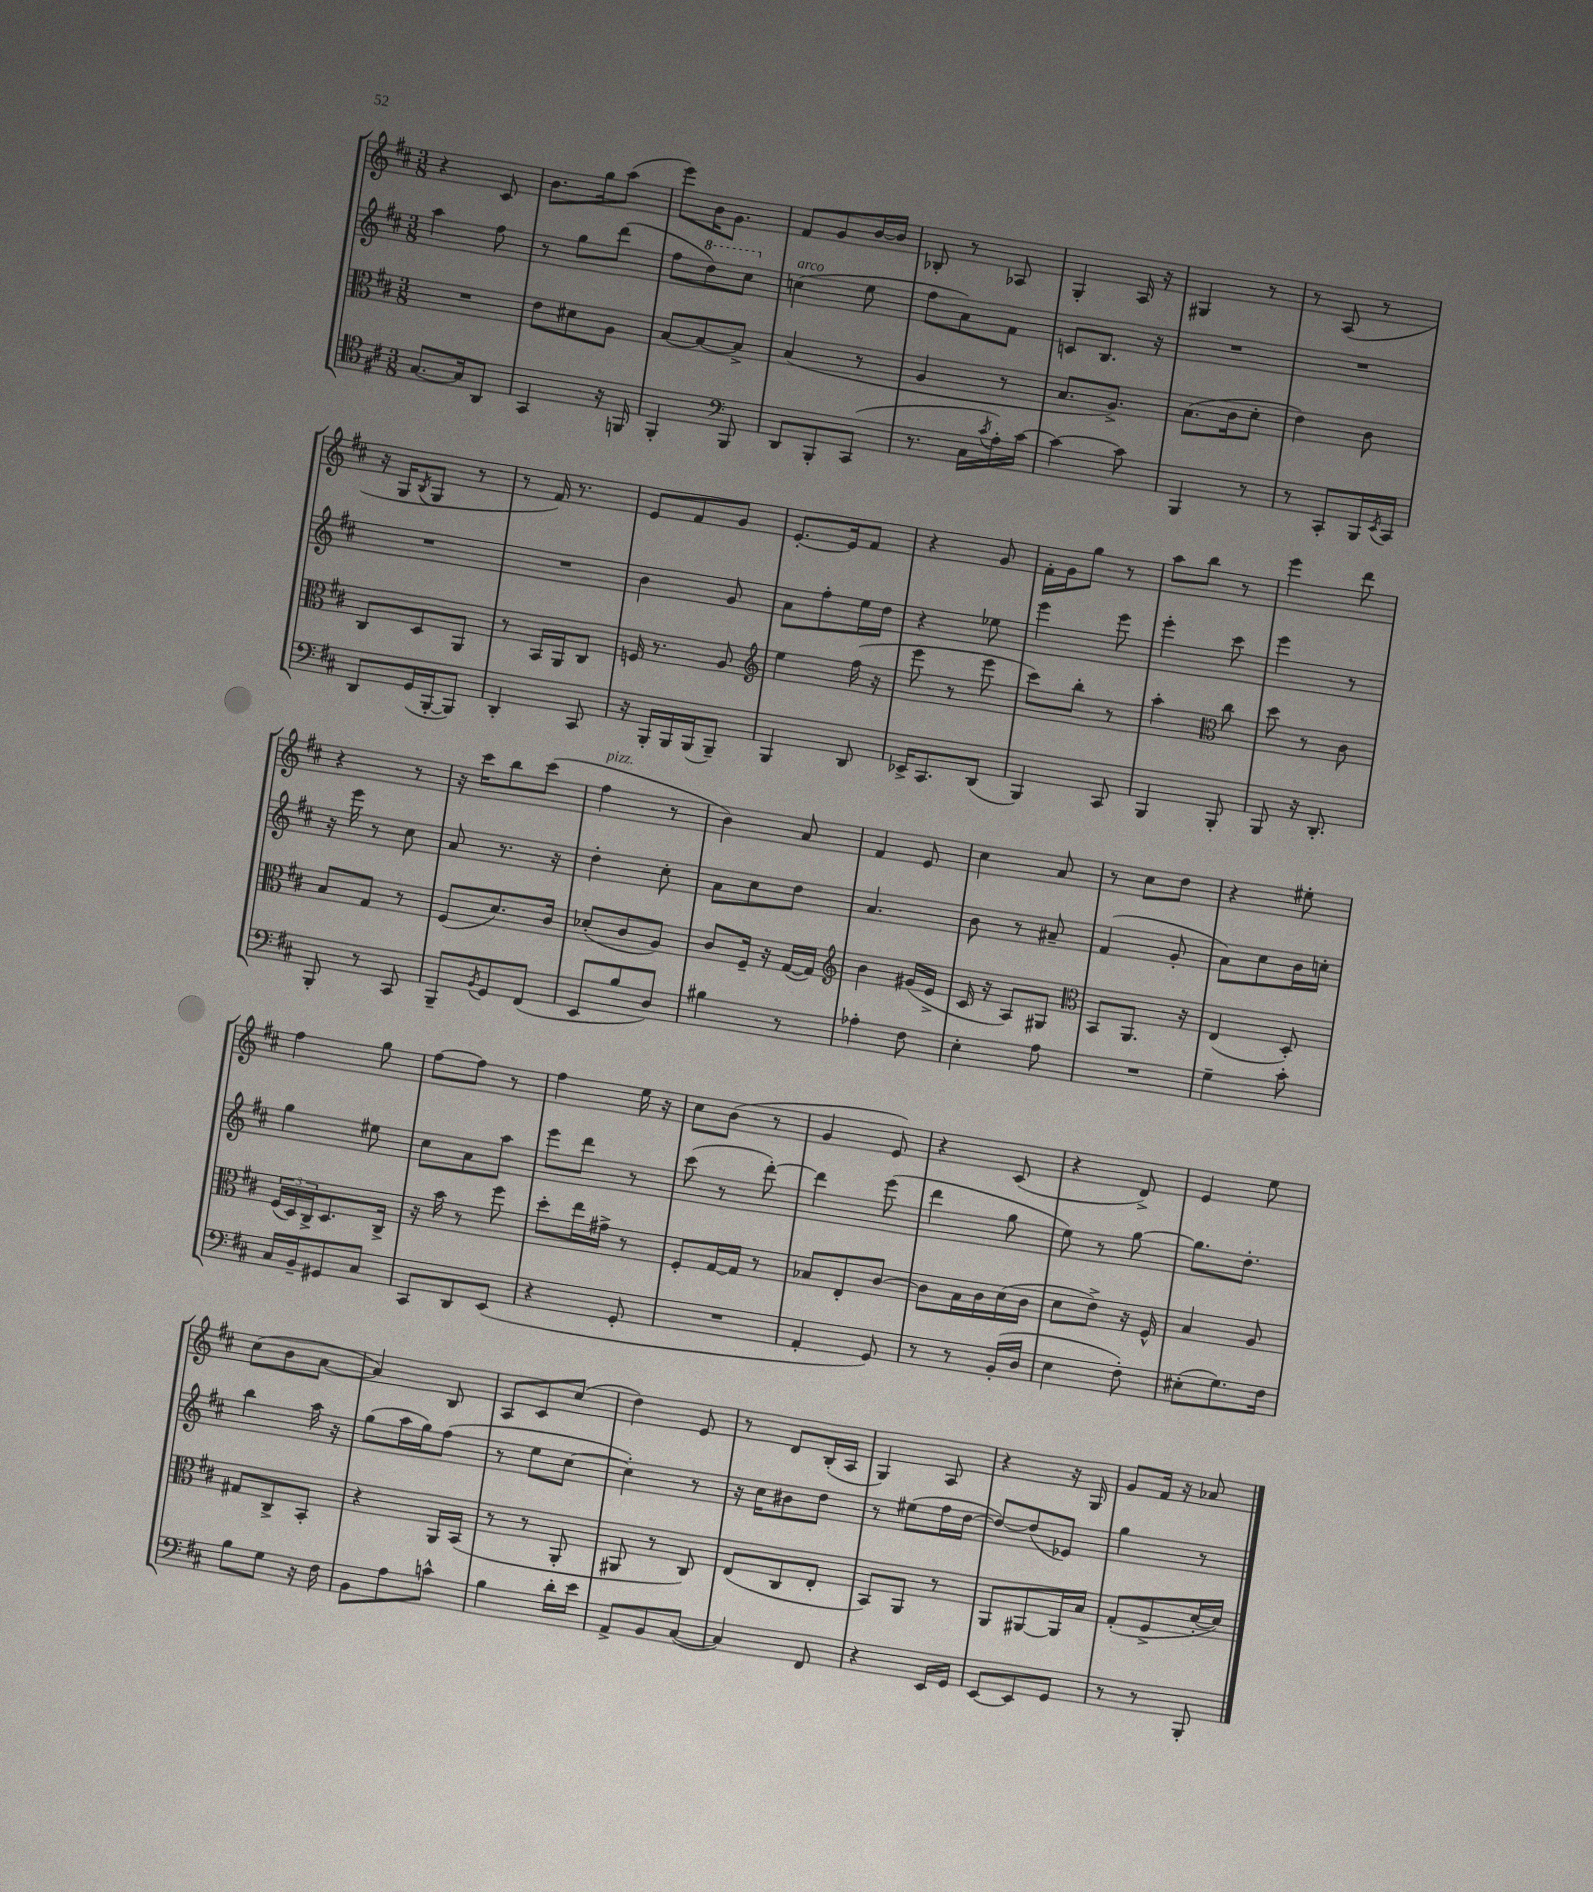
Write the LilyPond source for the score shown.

<<
\new StaffGroup <<
\new Staff = "s0" {
    \clef treble \key d \major \numericTimeSignature \time 3/8
    r4 cis'8 |
    b'8. g''16 a''8( |
    e'''8) b'16 g'8. |
    fis'8 g'8 b'16~ b'16 |
    bes8-. r8 aes8 |
    g4-. a16 r16 |
    gis4 r8 |
    r8 a8( r8 |
    r16 g16 \acciaccatura { b8 } g8 r8 |
    r8 fis'16) r8. |
    e'8 fis'8 g'8 |
    e'8.~-. e'16 fis'8 |
    r4 g'8 |
    fis'16-. g'16 g''8 r8 |
    a''8 b''8 r8 |
    e'''4 d'''8 |
    r4 r8 |
    r16 cis'''16 b''8 cis'''8( |
    fis''4^\markup { \italic "pizz." } r8 |
    b'4) a'8 |
    fis'4 e'8 |
    cis''4 a'8 |
    r8 cis''8 d''8 |
    r4 eis''8-. |
    fis''4 g''8 |
    fis''8~ fis''8 r8 |
    fis''4 e''16 r16 |
    cis''8 b'8( r8 |
    g'4 e'8) |
    r4 cis'8( |
    r4 d'8->) |
    e'4 e''8 |
    cis''8( b'8 a'8~ |
    a'4) b8 |
    a8 cis'8 cis''8( |
    d''4) e'8 |
    r8 d'8 b16-.( a16 |
    g4) a8 |
    r4 r16 g16 |
    g'8 fis'16 r16 aes'8 \bar "|." |
}
\new Staff = "s1" {
    \clef treble \key d \major \numericTimeSignature \time 3/8
    a''4 fis''8 |
    r8 g''8 d'''8( |
    fis''8 \ottava #1 d'''8) cis'''8 \ottava #0 |
    c''4^\markup { \italic "arco" }( e''8 |
    fis''8 a'8) fis'8 |
    c'8 b8. r16 |
    R4. |
    R4. |
    R4. |
    R4. |
    b'4 g'8 |
    a'8 fis''8-. e''16 d''16 |
    r4 ees''8 |
    e'''4 e'''8 |
    e'''4-. cis'''8 |
    e'''4 r8 |
    r16 e'''16 r8 cis''8 |
    a'8 r8. r16 |
    d''4-. cis''8-. |
    a'8 cis''8 d''8 |
    a'4. |
    b'8 r8 ais'8-- |
    fis'4( g'8-. |
    a'8) cis''8 b'16 c''16-. |
    g''4 eis''8 |
    cis''8 a'8 a''8 |
    e'''8 d'''8 r8 |
    cis'''8( r8 d'''8~-.) |
    d'''4 e'''8( |
    d'''4 g''8 |
    e''8) r8 g''8~ |
    g''8. d''8.-. |
    b''4 a''16 r16 |
    g''8( a''16 g''16) fis''8( |
    r8 e''8 cis''8~ |
    cis''4-.) r8 |
    r16 cis''16 bis'8 d''8 |
    r8 eis''8( fis''16 d''16~ |
    d''8~) d''8( ees'8) |
    g''4 r8 \bar "|." |
}
\new Staff = "s2" {
    \clef alto \key d \major \numericTimeSignature \time 3/8
    R4. |
    e'8 dis'8 a8 |
    b8~ b8~ b8-> |
    b4( r8 |
    a4 r8 |
    b8. a8.->) |
    b8.( cis'16 d'8-. |
    e'4) cis'8 |
    cis8 d8 a,8 |
    r8 b,16 a,16 cis8 |
    f16 r8. a8 |
    \clef treble e''4 fis''16( r16 |
    e'''8 r8 e'''8 |
    cis'''8) b''8-. r8 |
    a''4-. \clef alto cis''8 |
    d''8 r8 cis'8 |
    b8 g8 r8 |
    fis8( d'8.) cis'16 |
    des'8-.( cis'8 a8) |
    cis'8 fis16-- r16 g16~( g16) |
    \clef treble b'4 gis'16( e'16-> |
    cis'16 r16 a8) gis8 |
    \clef alto b,8 a,8. r16 |
    e4( d8-.) |
    \tuplet 3/2 { fis16( d16) cis16-> } d8. cis16-> |
    r16 b'16 r8 fis''8 |
    d''8-. e''16 gis'16-> r8 |
    fis8-. g16~ g16 r8 |
    bes8 e8-. cis'8~ |
    cis'8 b16 cis'16 d'16( cis'16 |
    d'8 e'8->) r16 fis16-^ |
    b4 a8 |
    gis8 cis8-> b,8-. |
    r4 a,16 b,16( |
    r8 r8 a,8-. |
    ais,8 r8 cis8) |
    e8( cis8 e8-. |
    b,8) a,8 r8 |
    a,8 ais,8~ ais,16 b16 |
    g8-.( fis8-> d'16~-. d'16) \bar "|." |
}
\new Staff = "s3" {
    \clef tenor \key d \major \numericTimeSignature \time 3/8
    g8.~ g16 a,8 |
    g,4 r16 f,16 |
    fis,4-. \clef bass b,,8 |
    d,8 b,,8-. cis,8( |
    r8. cis16 \acciaccatura { cis'8 } a16-.) cis'16~ |
    cis'4~ cis'8 |
    b,,4 r8 |
    r8 cis,8-. b,,16 \acciaccatura { e,8 } cis,16 |
    d,8 g,16( b,,16~-. b,,8) |
    d,4-. cis,8 |
    r16 b,,16-. b,,16 b,,16( b,,8--) |
    b,,4 d,8 |
    ees,16-> cis,8. d,8( |
    b,,4) cis,8 |
    b,,4 b,,8-. |
    b,,8 r16 d,8.-. |
    b,,8-. r8 cis,8 |
    b,,8-- \acciaccatura { b,8 } g,8 fis,8( |
    e,8 b8 d8) |
    bis4 r8 |
    aes4-. fis8 |
    e4-. a8 |
    R4. |
    g4-- cis'8-. |
    cis16 b,16-- gis,8 cis8 |
    cis,8 d,8 e,8( |
    r4 g,8-. |
    R4. |
    a,4-. g,8) |
    r8 r8 b,16-.( d16 |
    e4 fis8-.) |
    eis8-.( g8.) fis16 |
    b8 g8 r16 fis16 |
    b,8 a8 c'8-^ |
    b4 d'16-. e'16 |
    a,8-> b,8 cis8~( |
    cis4) fis,8 |
    r4 e,16 g,16 |
    e,8~ e,8 g,8 |
    r8 r8 b,,8-. \bar "|." |
}
>>
>>
\layout { \context { \Score \remove "Bar_number_engraver" } }
